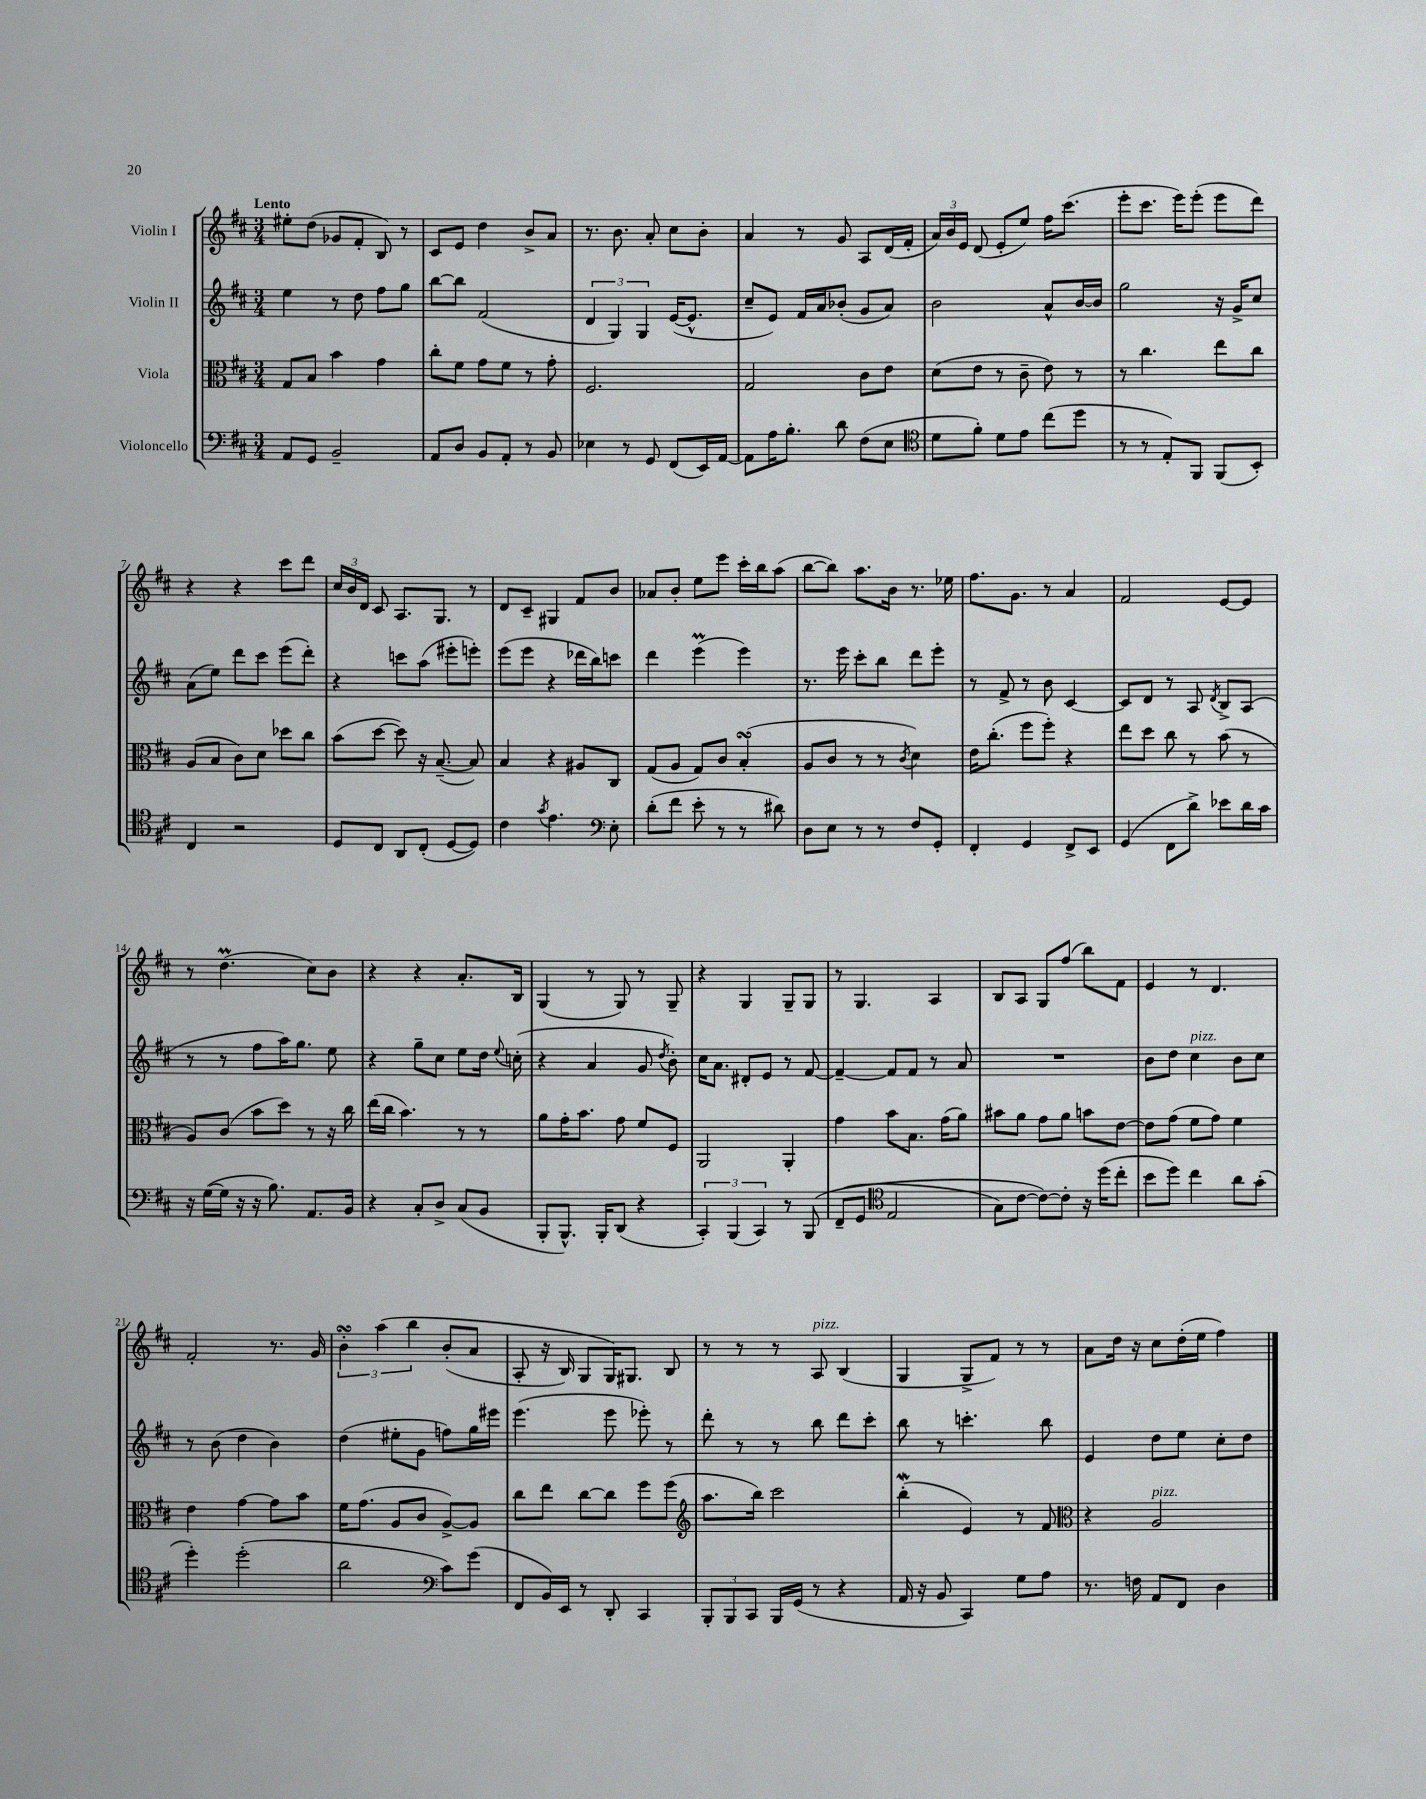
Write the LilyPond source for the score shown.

<<
\new StaffGroup <<
\new Staff = "s0" \with { instrumentName = "Violin I" } {
    \clef treble \key d \major \numericTimeSignature \time 3/4 \tempo "Lento"
    \autoBeamOff eis''8[-. d''8]( ges'8[ fis'8]-. b8) r8 |
    cis'8[ e'8] d''4 b'8[-> a'8] |
    r8. b'8. a'8-. cis''8[ b'8]-. |
    a'4 r8 g'8 a8[ d'16( fis'16]-. |
    \tuplet 3/2 { a'16[) b'16 e'16] } d'8( e'8[-. e''8]) fis''16[ cis'''8.]( |
    e'''8[-. cis'''8.] e'''16[) e'''8]-.( e'''8[ d'''8]) |
    r4 r4 cis'''8[ d'''8] |
    \tuplet 3/2 { cis''16[ b'16 d'16] } cis'8 a8.[ g8.] r8 |
    d'8[ cis'8]-- gis4 fis'8[ b'8] |
    aes'8[ b'8]-. e''8[ e'''8] cis'''16[-. b''16 a''8]( |
    b''8[~ b''8]) a''8.[ b'16] r8. ees''16 |
    fis''8.[ g'8.] r8 a'4 |
    fis'2 e'8[~ e'8] |
    r8 d''4.\prall( cis''8[) b'8] |
    r4 r4 a'8.[-. b16] |
    g4( r8 g8) r8 g8-- |
    r4 g4 g8[-- g8] |
    r8 g4. a4 |
    b8[ a8] g8[ fis''8]( b''8[) fis'8] |
    e'4 r8 d'4. |
    fis'2-. r8. g'16 |
    \tuplet 3/2 { b'4-.\turn a''4\( b''4 } b'8[-.( a'8] |
    a8-. r16 b16) g8[ g16\) gis8.] b8 |
    r8 r8 r8 a8^\markup { \italic "pizz." } b4( |
    g4 g8[-> fis'8]) r8 r8 |
    a'8[ d''16] r16 cis''8[ d''16-.( e''16] fis''4) \bar "|." |
}
\new Staff = "s1" \with { instrumentName = "Violin II" } {
    \clef treble \key d \major \numericTimeSignature \time 3/4
    \autoBeamOff e''4 r8 d''8 fis''8[ g''8] |
    b''8[~ b''8] fis'2( |
    \tuplet 3/2 { d'4 g4) g4 } e'16[~( e'8.]-^ |
    cis''8[-- e'8]) fis'16[ a'16 bes'8]-.( g'8[ a'8]) |
    b'2 a'8[-^ b'16~ b'16] |
    g''2 r16 g'16[-> cis''8] |
    a'8[( e''8]) d'''8[ cis'''8] e'''8[( d'''8]-.) |
    r4 c'''8[ a''8]( eis'''8[-. e'''8]-.) |
    e'''8[( e'''8] r4 des'''16[ b''16) c'''8] |
    d'''4 e'''4\prall( e'''4) |
    r8. e'''16 cis'''8[-. b''8] d'''8[ e'''8]-. |
    r8 fis'8-> r8 b'8 cis'4~ |
    cis'8[ d'8] r8 a8 \acciaccatura { d'8 } b8[-> a8]( |
    r8 r8 fis''8[ a''16) g''8.] e''8 |
    r4 g''8[-- cis''8] e''8[ d''16] \appoggiatura { e''8 } c''16-.( |
    r4 a'4 g'8 \acciaccatura { d''8 } b'8-.) |
    cis''16[ a'8.] dis'8[-. e'8] r8 fis'8~ |
    fis'4~-- fis'8[ fis'8] r8 a'8 |
    R2. |
    b'8[ d''8] cis''4^\markup { \italic "pizz." } b'8[ cis''8] |
    r8 b'8( d''4 b'4) |
    d''4( eis''8[-. g'8] f''8[) g''16 eis'''16] |
    e'''4.( e'''8 ees'''8-.) r8 |
    d'''8-. r8 r8 b''8 d'''8[ cis'''8]-. |
    b''8 r8 c'''4.-. b''8 |
    e'4 d''8[ e''8] cis''8[-. d''8] \bar "|." |
}
\new Staff = "s2" \with { instrumentName = "Viola" } {
    \clef alto \key d \major \numericTimeSignature \time 3/4
    \autoBeamOff g8[ b8] b'4 g'4 |
    cis''8[-. fis'8] g'8[ fis'8] r8 g'8-. |
    fis2. |
    g2 cis'8[ e'8] |
    d'8[( e'8] r8 cis'8-- e'8) r8 |
    r8 cis''4. e''8[ cis''8] |
    a8[( b8] cis'8[) d'8] des''8[ cis''8] |
    b'8[( d''8]~ d''8) r16 b8.~--( b8) |
    b4 r4 ais8[ cis8] |
    g8[( a8] g8[) cis'8] b4-.\turn( |
    a8[ cis'8] r8 r8 \acciaccatura { cis'8 } d'4) |
    e'16[ cis''8.]-.( fis''8[ fis''8]-.) r4 |
    e''8[ d''8] cis''8 r8 b'8( r8 |
    a8[) cis'8]( b'8[ d''8]) r8 r16 cis''16 |
    e''16[( cis''16] b'4.) r8 r8 |
    a'8[ g'16-. b'8.] g'8 fis'8[ fis8] |
    a,2 a,4-. |
    g'4 b'8[ b8.] g'16[( a'8]) |
    bis'8[ a'8] g'8[ a'8] b'8[ e'8]~ |
    e'8[ g'8]( fis'8[ g'8]) fis'4 |
    e'4 g'4~ g'8[ b'8] |
    fis'16[ g'8.]( a8[ cis'8] a8[~->) a8] |
    cis''8[ e''8] cis''8[~ cis''8] fis''8[ fis''8]( |
    \clef treble a''8.[ b''16]) cis'''2 |
    b''4-.\mordent( e'4) r8 fis'8 |
    \clef alto r4 a2^\markup { \italic "pizz." } \bar "|." |
}
\new Staff = "s3" \with { instrumentName = "Violoncello" } {
    \clef bass \key d \major \numericTimeSignature \time 3/4
    \autoBeamOff a,8[ g,8] b,2-- |
    a,8[ d8] b,8[ a,8]-. r8 b,8 |
    ees4 r8 g,8 fis,8[( e,16) a,16]~ |
    a,8[ a16 b8.]-. d'8 fis8[( e8] |
    \clef tenor d'8[ fis'8]-.) d'8[ e'8] cis''8[( d''8] |
    r8 r8 e8[-.) fis,8] fis,8[( b,8]-.) |
    cis4 r2 |
    d8[ cis8] a,8[ cis8]-.( d8[~ d8]) |
    cis'4 \acciaccatura { g'8 } e'4. \clef bass e8-. |
    d'8[-.( fis'8] e'8-. r8 r8 dis'8) |
    d8[ e8] r8 r8 fis8[ g,8]-. |
    fis,4-. g,4 fis,8[-> e,8] |
    g,4( fis,8[ d'8]->) ees'8[ d'16 cis'16] |
    r16 g16[~( g16] r16 r16 b8.) a,8.[ b,16] |
    r4 cis8[-. d8]-> cis8[( b,8] |
    b,,8[-. b,,8.]-^) b,,16[-. d,8]( r4 |
    \tuplet 3/2 { cis,4-.) b,,4( cis,4) } r8 b,,8\( |
    fis,8[--( g,8] \clef tenor e2 |
    g8[) cis'8]~ cis'8[~\) cis'8]-. r16 d''16[( cis''8]-. |
    b'8[ d''8]) cis''4 a'8[ g'8]-.( |
    d''4-.) d''2-.( |
    a'2 \clef bass cis'8[) g'8]( |
    fis,8[ b,16) e,16] r8 d,8-. cis,4 |
    \tuplet 3/2 { b,,8[-. b,,8 cis,8] } b,,16[ g,16]( r8 r4 |
    a,16 r16 b,8 cis,4) g8[ a8] |
    r8. f16 a,8[ fis,8] d4 \bar "|." |
}
>>
>>
